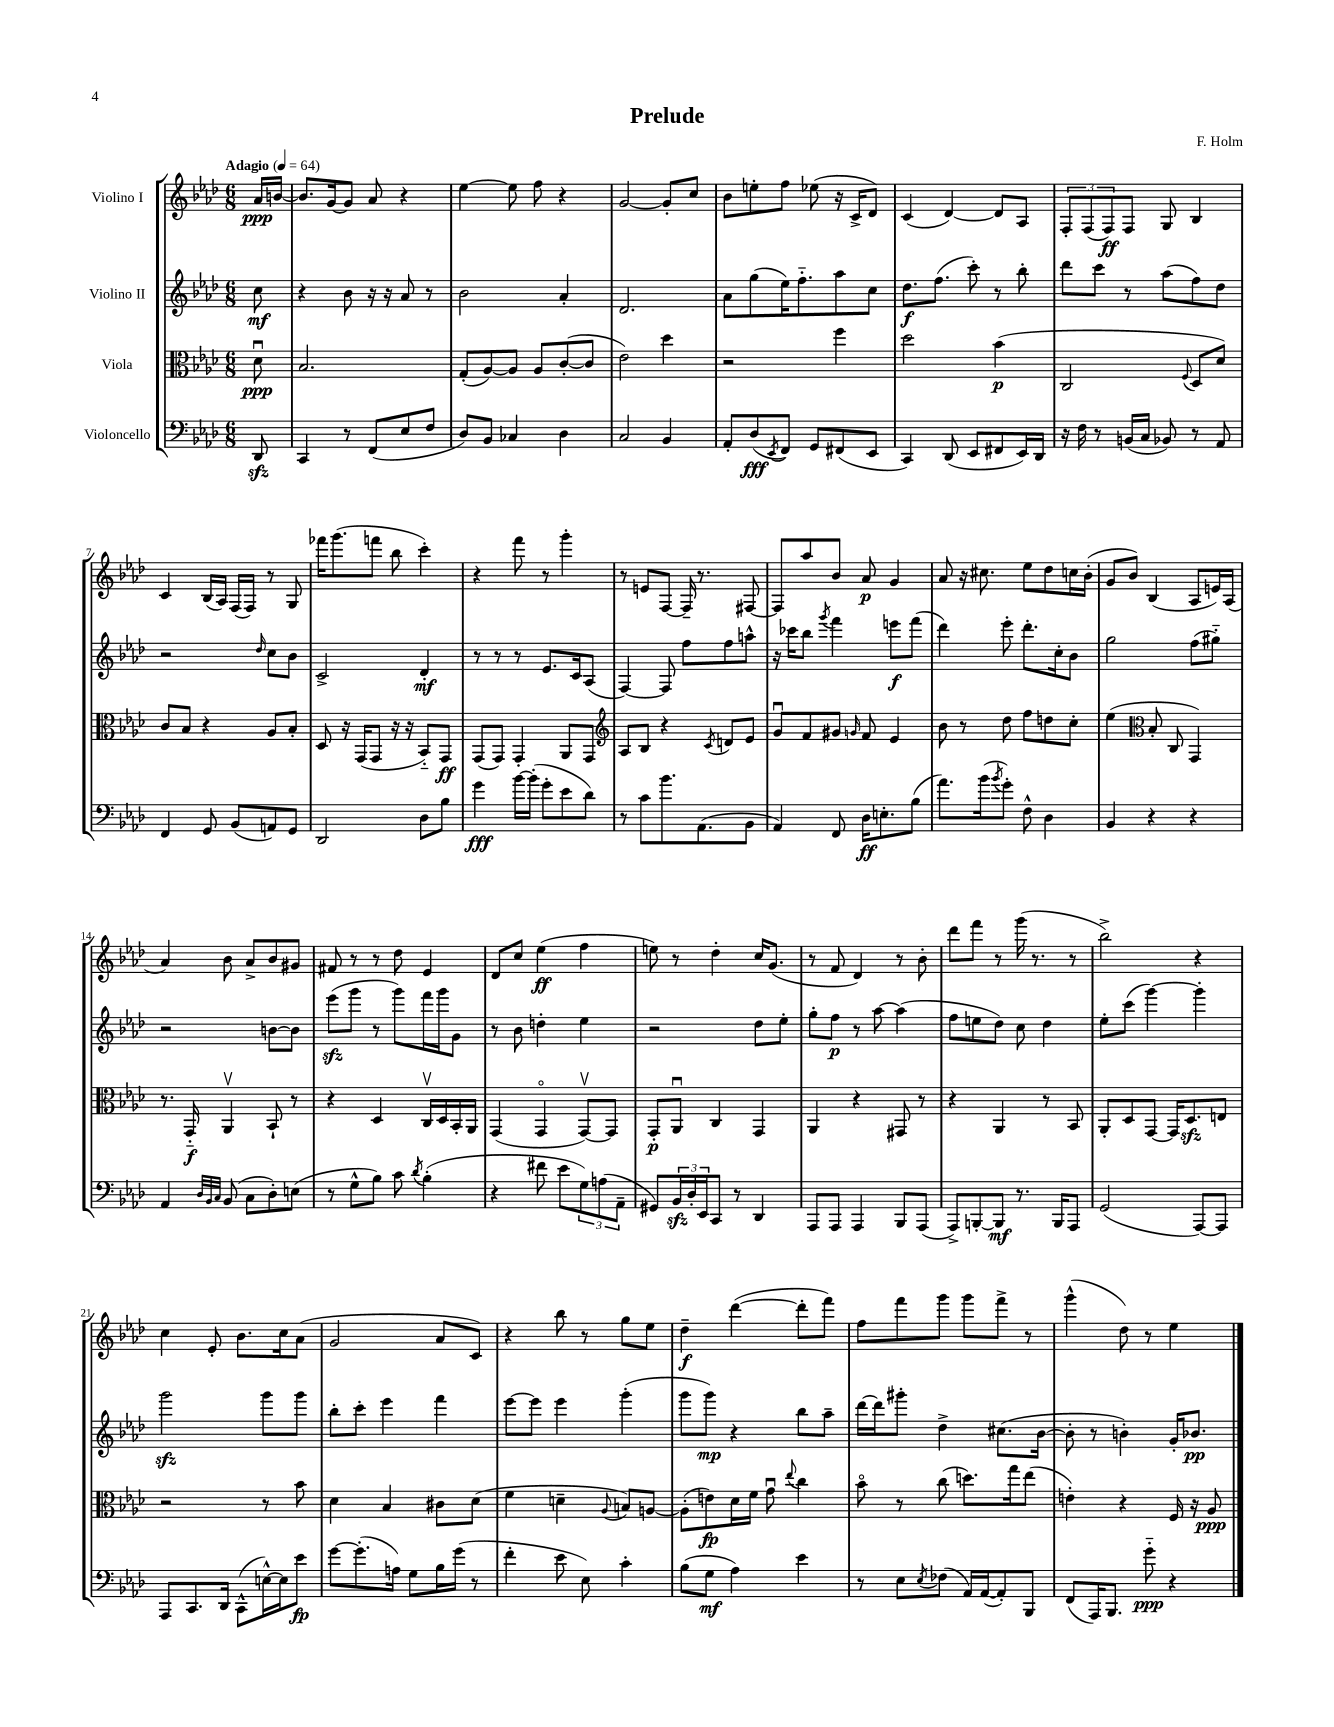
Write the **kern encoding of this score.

**kern	**kern	**kern	**kern
*staff4	*staff3	*staff2	*staff1
*clefF4	*clefC3	*clefG2	*clefG2
*k[b-e-a-d-]	*k[b-e-a-d-]	*k[b-e-a-d-]	*k[b-e-a-d-]
*M6/8	*M6/8	*M6/8	*M6/8
*MM64	*MM64	*MM64	*MM64
8DD-	8d-u	8cc	16a-
.	.	.	[16b
=	=	=	=
4CC	2.B-	4r	8.b]
.	.	.	[16g
8r	.	8b-	8g]
(8FF	.	16r	8a-
.	.	16r	.
8E-	.	8a-	4r
8F	.	8r	.
=	=	=	=
8D-)	(8G'	2b-	[4ee-
8BB-	[8A-)	.	.
4C-	8A-]	.	8ee-]
.	8A-	.	8ff
4D-	([8c'	4a-'	4r
.	8c]	.	.
=	=	=	=
2C	2e-)	2.d-	[2g
4BB-	4dd-	.	8g']
.	.	.	8cc
=	=	=	=
8AA-'	2r	8a-	8b-
(8D-	.	(8gg	8ee'
8qEE-	.	.	.
8FF)	.	16ee-)	8ff
.	.	8.ff'~	.
8GG	.	.	(8ee-
(8FF#	4ff	8aa-	16r
.	.	.	16c^
8EE-	.	8cc	8d-)
=	=	=	=
4CC)	2dd-	8.dd-	(4c
.	.	(8.ff	.
(8DD-	.	.	[4d-)
8EE-	.	8ccc')	.
8FF#	(4b-	8r	8d-]
16EE-)	.	8bb-'	8A-
16DD-	.	.	.
=	=	=	=
16r	2C	8ddd-	12F'
16F	.	.	.
.	.	.	(12F
8r	.	8ccc	.
.	.	.	12F)
(16BB	.	8r	8F
16C	.	.	.
8BB-)	.	(8aa-	8G
.	8qqF	.	.
8r	8D-	8ff)	4B-
8AA-	8d-)	8dd-	.
=	=	=	=
4FF	8c	2r	4c
.	8B-	.	.
8GG	4r	.	(16B-
.	.	.	16A-)
(8BB-	.	.	(16F
.	.	.	16F)
.	.	16qqdd-	.
8AA)	8A-	8cc	8r
8GG	8B-'	8b-	8G
=	=	=	=
2DD-	8D-	2c^	16fff-
.	.	.	(8.ggg
.	16r	.	.
.	(16GG	.	.
.	8GG	.	8fff
.	16r	.	8bb-
.	16r	.	.
8D-	8BB-'~)	4d-'	4ccc')
8B-	8GG	.	.
=	=	=	=
4g	(8GG	8r	4r
.	8GG)	8r	.
[16b-	4GG'	8r	8fff
(16b-']	.	.	.
8g'	.	8.e-	8r
8e-	8AA-	.	4ggg'
.	.	16c	.
8d-)	8GG	(8A-	.
=	=	=	=
*	*clefG2	*	*
8r	8A-	[4F)	8r
8c	8B-	.	8e
8.b-	4r	8F]	[8F
.	.	8ff	16F~]
(8.AA-	.	.	8.r
.	8qc	.	.
.	8d	8ff	.
8BB-	8e-	8aa^^	[8F#
=	=	=	=
4AA-)	8gu	16r	8F#]
.	.	16ccc-	.
.	8f	8bb-	8aa-
.	.	8qggg	.
8FF	8g#	4fff	8b-
.	16qqg	.	.
16D-	8f	.	8a-
8.E'	.	.	.
.	4e-	8eee	4g
(8B-	.	(8fff	.
=	=	=	=
8.a-)	8b-	4ddd-)	8a-
.	8r	.	16r
(16b-	.	.	8.cc#
8qb-	.	.	.
8g')	8dd-	8eee-'	.
8F^^	8ff	8.ddd-'	8ee-
4D-	8dd	.	8dd-
.	.	16cc'	.
.	8cc'	8b-	16cc
.	.	.	(16b-'
=	=	=	=
4BB-	(4ee-	2gg	8g
.	.	.	8b-)
*	*clefC3	*	*
4r	8B-'	.	(4B-
.	8C	.	.
4r	4GG)	(8ff	8A-
.	.	8gg#'~)	16e)
.	.	.	(16A-
=	=	=	=
4AA-	8.r	2r	4a-)
.	16GG'~	.	.
32qqD-	.	.	.
32qqBB-	.	.	.
32qqC	.	.	.
(8BB-	4AA-v	.	8b-
8C	.	.	8a-^
8D-')	8BB-`	[8b	8b-
(8E	8r	8b]	8g#
=	=	=	=
8r	4r	(8eee-	8f#
8G^^	.	8ggg	8r
8B-)	4D-	8r	8r
8c	.	8ggg)	8dd-
8qd-	.	.	.
(4B-'	16Cv	16fff	4e-
.	16D-	16ggg	.
.	16BB-'	8g	.
.	16AA-	.	.
=	=	=	=
4r	(4GG	8r	8d-
.	.	8b-	8cc
8f#	4GGo	4dd'	(4ee-
8e-	.	.	.
12G)	[8GGv)	4ee-	4ff
(12A	.	.	.
.	8GG]	.	.
12AA-~	.	.	.
=	=	=	=
8GG#)	8GG'	2r	8ee)
24BB-	8AA-u	.	8r
24D-'	.	.	.
24EE-	.	.	.
8CC	4C	.	4dd-'
8r	.	.	.
4DD-	4GG	8dd-	16cc
.	.	.	(8.g
.	.	8ee-'	.
=	=	=	=
8AAA-	4AA-	8gg'	8r
8AAA-	.	8ff	8f
4AAA-	4r	8r	4d-)
.	.	[8aa-	.
8BBB-	8GG#	(4aa-]	8r
(8AAA-	8r	.	8b-'
=	=	=	=
8AAA-^)	4r	8ff	8ddd-
[8BBB'	.	8ee	8fff
8BBB]	4AA-	8dd-)	8r
8.r	.	8cc	(16ggg
.	.	.	8.r
.	8r	4dd-	.
16BBB	.	.	.
8AAA-	8BB-	.	8r
=	=	=	=
(2GG	8AA-'	8ee-'	2bb-^)
.	8D-	(8ccc	.
.	[8GG	[4ggg)	.
.	16GG]	.	.
.	8.D-	.	.
[8AAA-)	.	4ggg']	4r
8AAA-]	8E	.	.
=	=	=	=
8AAA-	2r	2ggg	4cc
8.CC	.	.	.
.	.	.	8e-'
16DD-	.	.	.
(8CC^^	.	.	8.b-
[16E^^)	8r	8ggg	.
16E]	.	.	16cc
8e-	8b-	8ggg	(8a-
=	=	=	=
[8g	4d-	8bb-'	2g
(8.g']	.	8ccc'	.
.	4B-	4eee-	.
16A)	.	.	.
8G	.	.	.
16B-	8c#	4fff	8a-
(16g	.	.	.
8r	(8d-	.	8c)
=	=	=	=
4f'	4f	[8eee-	4r
.	.	8eee-]	.
8e-	4d~	4eee-	8bb-
8E-)	.	.	8r
.	8qqA-	.	.
4c'	8B)	(4ggg'	8gg
.	[8A	.	8ee-
=	=	=	=
(8B-	(8A']	8ggg	4dd-~
8G	8e)	8ggg)	.
4A-)	16d-	4r	([4ddd-
.	16f	.	.
.	8gu	.	.
.	8qqee-	.	.
4e-	4cc	8bb-	8ddd-']
.	.	8aa-~	8fff)
=	=	=	=
8r	8b-o	[16ddd-	8ff
.	.	16ddd-]	.
8E-	8r	8ggg#'	8fff
8qE-	.	.	.
(8F-	(8cc	4dd-^	8ggg
16AA-)	8.dd)	.	8ggg
([16AA-	.	.	.
8AA-'])	.	(8.cc#	8fff^
.	16gg	.	.
8BBB-	(8ee-	.	8r
.	.	[16b-	.
=	=	=	=
(8FF	4e')	8b-']	(4ggg^^
16AAA-)	.	8r	.
8.BBB-	.	.	.
.	4r	4b')	8dd-)
8g'~	.	.	8r
4r	16F	16g'	4ee-
.	16r	8.b-	.
.	8A-	.	.
==	==	==	==
*-	*-	*-	*-
